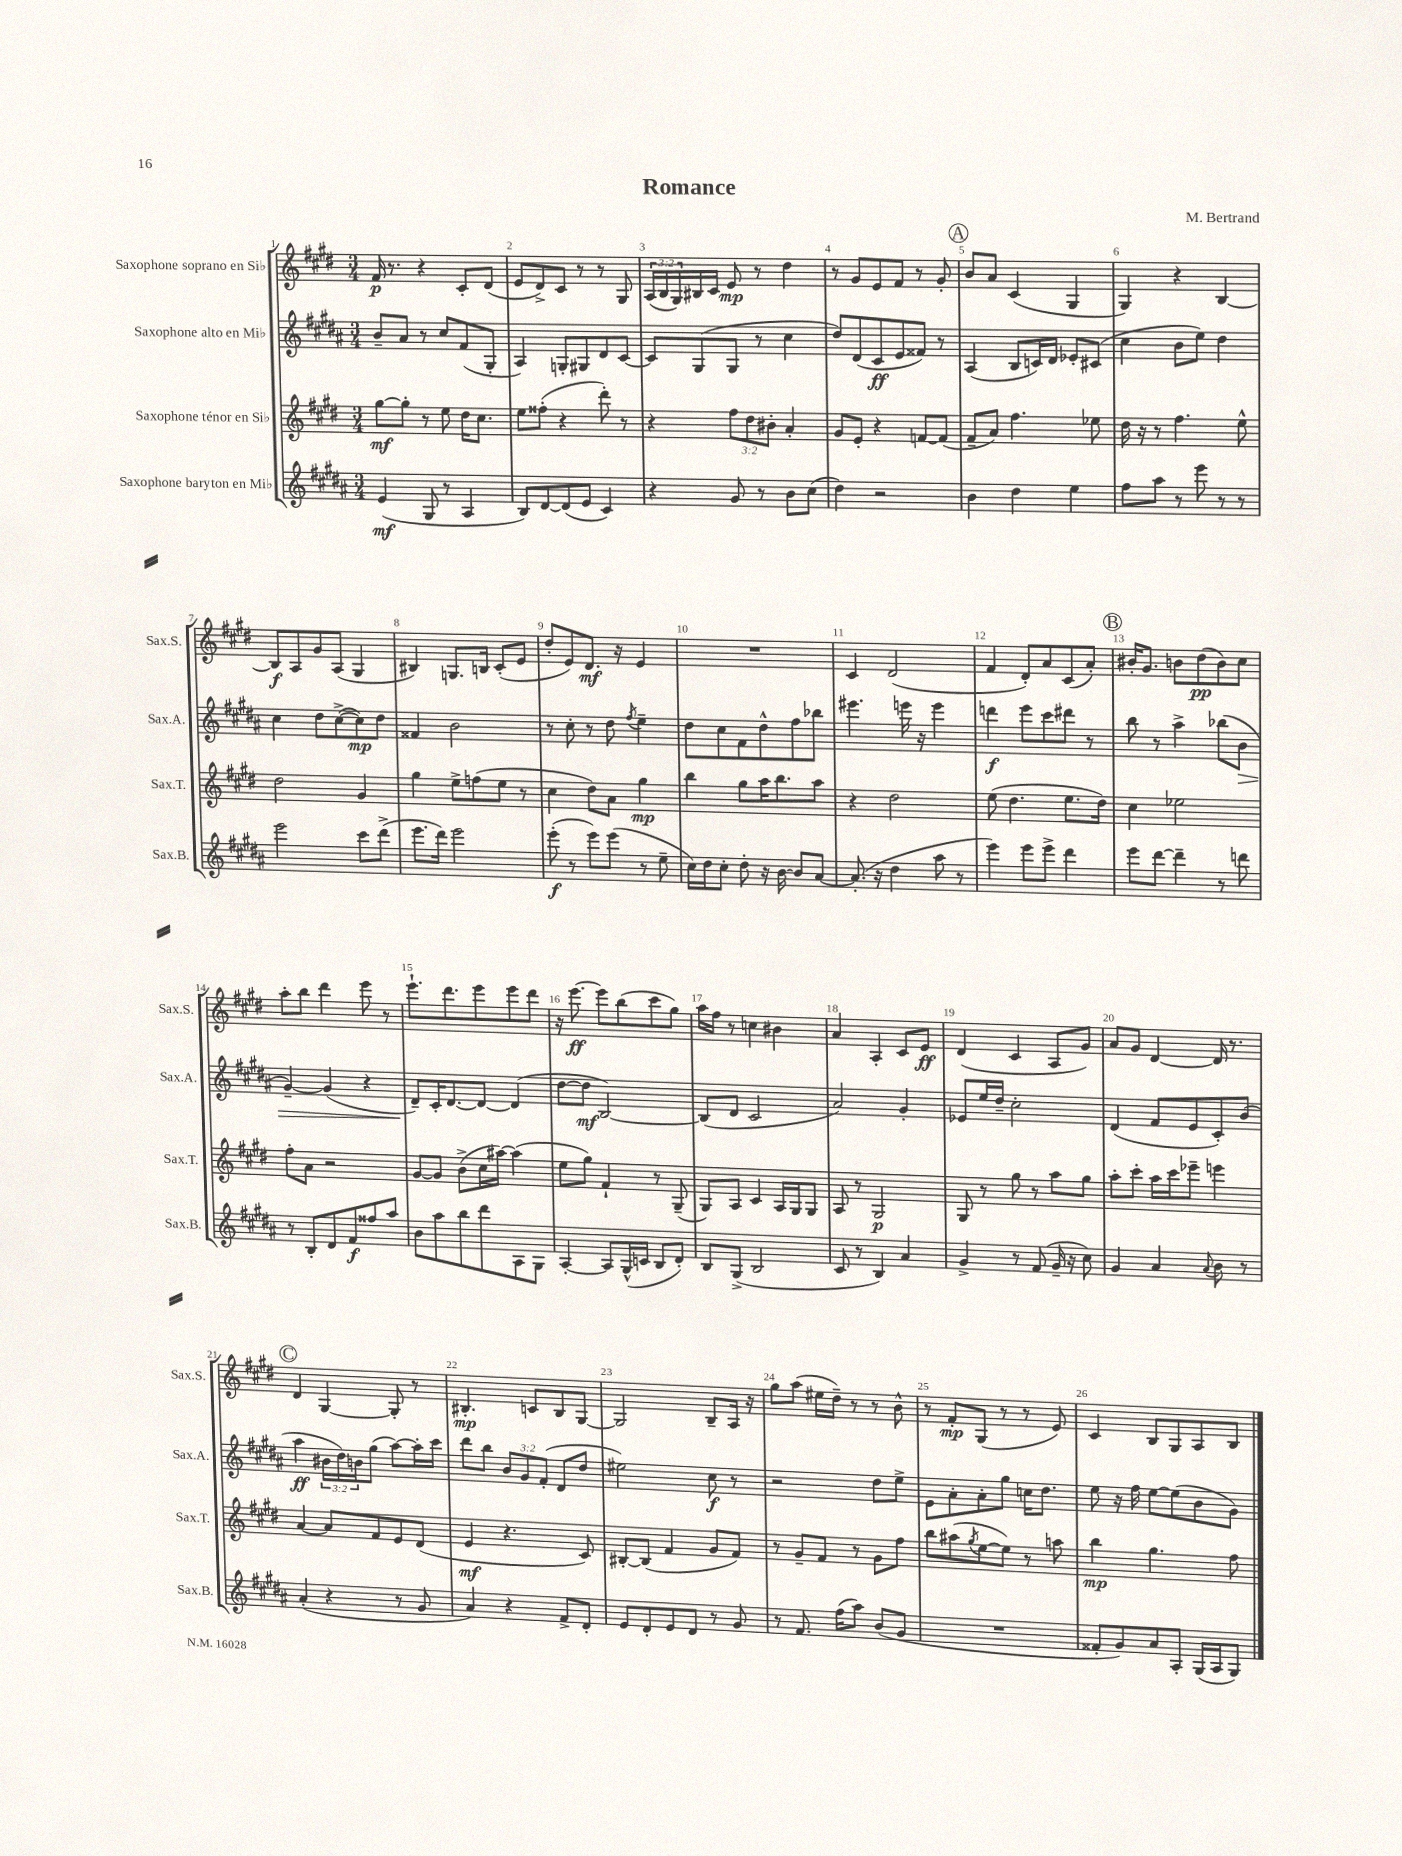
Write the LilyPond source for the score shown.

\header { title = "Romance" composer = "M. Bertrand" }
<<
\new StaffGroup <<
\new Staff = "s0" \with { instrumentName = "Saxophone soprano en Sib" shortInstrumentName = "Sax.S." } {
    \clef treble \key e \major \numericTimeSignature \time 3/4 \override Staff.TupletNumber.text = #tuplet-number::calc-fraction-text
    fis'16\p r8. r4 cis'8-. dis'8( |
    e'8 dis'8->) cis'8 r8 r8 gis8 |
    \tuplet 3/2 { a16( b16 gis16) } bis16 cis'16 e'8\mp r8 dis''4 |
    r8 gis'8 e'8 fis'8 r8 gis'8-. |
    \mark \markup { \circle "A" } b'8 a'8 cis'4( gis4 |
    gis4) r4 b4~ |
    b8\f a8 gis'8 a8( gis4 |
    bis4) g8. b16 cis'8-.( e'8 |
    dis''8-. e'8) dis'8.\mf r16 e'4 |
    R2. |
    cis'4 dis'2( |
    fis'4 dis'8-.) a'8 cis'8( a'8-.) |
    \mark \markup { \circle "B" } bis'16-. gis'8. b'8 dis''8\pp( b'8) cis''8 |
    a''8-. b''8 dis'''4 e'''8 r8 |
    e'''8.-! dis'''8. e'''8 e'''8 dis'''8 |
    r16 e'''8.~\ff e'''8 b''8( cis'''8 gis''8) |
    a''16 fis''16 r8 c''4 bis'4 |
    a'4 a4-. cis'8 e'8\ff |
    dis'4( cis'4 a8 gis'8) |
    a'8 gis'8 dis'4~ dis'16 r8. |
    \mark \markup { \circle "C" } dis'4 gis4~ gis8-. r8 |
    bis4.-.\mp c'8 bis8 gis8~ |
    gis2 b8-- a16 r16 |
    gis''8 a''8( eis''16 dis''16--) r8 r8 b'8-^ |
    r8 fis'8-.\mp gis8( r8 r8 e'8) |
    cis'4 b8 gis8 a8 b8 \bar "|." |
}
\new Staff = "s1" \with { instrumentName = "Saxophone alto en Mib" shortInstrumentName = "Sax.A." } {
    \clef treble \key b \major \numericTimeSignature \time 3/4 \override Staff.TupletNumber.text = #tuplet-number::calc-fraction-text
    b'8-- ais'8 r8 cis''8 fis'8( gis8-. |
    ais4) g8-. gis8 dis'8 cis'8~ |
    cis'8 gis8( gis8 r8 cis''4 |
    dis''8) dis'8( cis'8\ff e'8 fisis'8) r8 |
    \mark \markup { \circle "A" } ais4( b8 c'16) dis'16 ees'8-. cis'8( |
    cis''4 b'8 e''8) dis''4 |
    cis''4 dis''8 cis''8~->( cis''8\mp) dis''8 |
    fisis'4 b'2 |
    r8 cis''8-. r8 dis''8 \acciaccatura { fis''8 } e''4-- |
    dis''8 cis''8 fis'8 dis''8-^ fis''8 bes''8 |
    eis'''4. e'''16 r16 e'''4 |
    d'''4\f e'''8 cis'''8 dis'''8 r8 |
    \mark \markup { \circle "B" } b''8 r8 ais''4-> bes''8( b'8\> |
    gis'4~--) gis'4( r4 |
    dis'8--\!) cis'16-. dis'8.~ dis'8~ dis'4( |
    dis''8~ dis''8\mf b2~) |
    b8( dis'8 cis'2 |
    ais'2) gis'4-. |
    ees'8 e''16 dis''16-- cis''2-. |
    dis'4( fis'8 e'8 cis'8-.) b'8( |
    \mark \markup { \circle "C" } ais''4\ff \tuplet 3/2 { bis'16 dis''16) b'16 } gis''8( ais''8~) ais''16-. cis'''16 |
    dis'''8 b''8 \tuplet 3/2 { b'8 gis'8 fis'8-.( } dis'8 dis''8 |
    eis''2) cis''8\f r8 |
    r2 dis''8 e''8-> |
    e'8 ais'8-. ais'8-. gis''8 c''16 dis''8. |
    e''8 r16 fis''16 e''8~ e''8( b'8 gis'8) \bar "|." |
}
\new Staff = "s2" \with { instrumentName = "Saxophone ténor en Sib" shortInstrumentName = "Sax.T." } {
    \clef treble \key e \major \numericTimeSignature \time 3/4 \override Staff.TupletNumber.text = #tuplet-number::calc-fraction-text
    gis''8~\mf gis''8-. r8 e''8 dis''16 cis''8. |
    e''8 fisis''8-.( r4 dis'''8-.) r8 |
    r4 \tuplet 3/2 { fis''8 dis''8 bis'8-. } a'4-. |
    gis'8 e'8-. r4 f'8~ f'8( |
    \mark \markup { \circle "A" } fis'8-- a'8) fis''4. ees''8 |
    dis''16 r16 r8 fis''4. e''8-^ |
    dis''2 gis'4 |
    gis''4 e''8-> f''8( e''8 r8 |
    cis''4 dis''8) a'8 gis''4\mp |
    b''4 gis''8 a''16 b''8. a''8 |
    r4 dis''2 |
    e''8( dis''4. e''8. dis''16) |
    \mark \markup { \circle "B" } cis''4 ees''2 |
    fis''8-. a'8 r2 |
    gis'8~ gis'8 b'8->( cis''16 ais''16~) ais''4( |
    e''8 gis''8) fis'4-! r8 gis8--( |
    gis8) a8 cis'4 a16 gis16 gis8 |
    a8 r8 gis2\p |
    gis8 r8 gis''8 r8 a''8 gis''8 |
    a''8-. cis'''8-. a''16 cis'''16 ees'''8-- e'''4 |
    \mark \markup { \circle "C" } a'4~ a'8 fis'8 e'8 dis'8( |
    e'4\mf r4. cis'8) |
    bis8~-. bis8( fis'4 gis'8 fis'8) |
    r8 gis'8-- fis'8 r8 gis'8 fis''8 |
    b''8 ais''8( \acciaccatura { gis''8 } e''8~ e''8) r8 a''8 |
    b''4\mp gis''4. fis''8 \bar "|." |
}
\new Staff = "s3" \with { instrumentName = "Saxophone baryton en Mib" shortInstrumentName = "Sax.B." } {
    \clef treble \key b \major \numericTimeSignature \time 3/4
    e'4\mf( gis8 r8 ais4 |
    b8) dis'8~ dis'8( e'8 cis'4) |
    r4 gis'8 r8 b'8 cis''8( |
    dis''4) r2 |
    \mark \markup { \circle "A" } b'4 dis''4 e''4 |
    fis''8 ais''8 r8 e'''8 r8 r8 |
    e'''2 cis'''8 dis'''8->( |
    e'''8. dis'''16) e'''2 |
    e'''8-.\f( r8 e'''8) e'''8( r8 e''8-- |
    cis''16) dis''16 cis''8-. dis''8-. r16 b'16~ b'8 ais'8~ |
    ais'8.-.( r16 dis''4 ais''8 r8 |
    e'''4) e'''8 e'''8-> dis'''4 |
    \mark \markup { \circle "B" } e'''8 dis'''8~ dis'''4-- r8 d'''8 |
    r8 b8-. dis'8 fis'8\f fisis''8 ais''8 |
    b'8 ais''8 b''8 dis'''8 ais8 gis8 |
    ais4~-. ais8 gis16-^( c'16 b8 dis'8-.) |
    b8 gis8->( b2 |
    cis'8 r8 b4) ais'4 |
    gis'4-> r8 fis'8( gis'16-- r16 cis''8) |
    gis'4 ais'4 \appoggiatura { ais'8 } b'8 r8 |
    \mark \markup { \circle "C" } ais'4-.( r4 r8 gis'8 |
    ais'4) r4 fis'8-> dis'8-. |
    e'8 dis'8-. e'8 dis'8 r8 gis'8 |
    r8 fis'8. fis''16( ais''8) b'8( gis'8 |
    R2. |
    fisis'8-. gis'8) ais'8 ais8-. gis16( ais16 gis8) \bar "|." |
}
>>
>>
\layout { \context { \Score \override BarNumber.break-visibility = ##(#f #t #t) barNumberVisibility = #all-bar-numbers-visible } }
